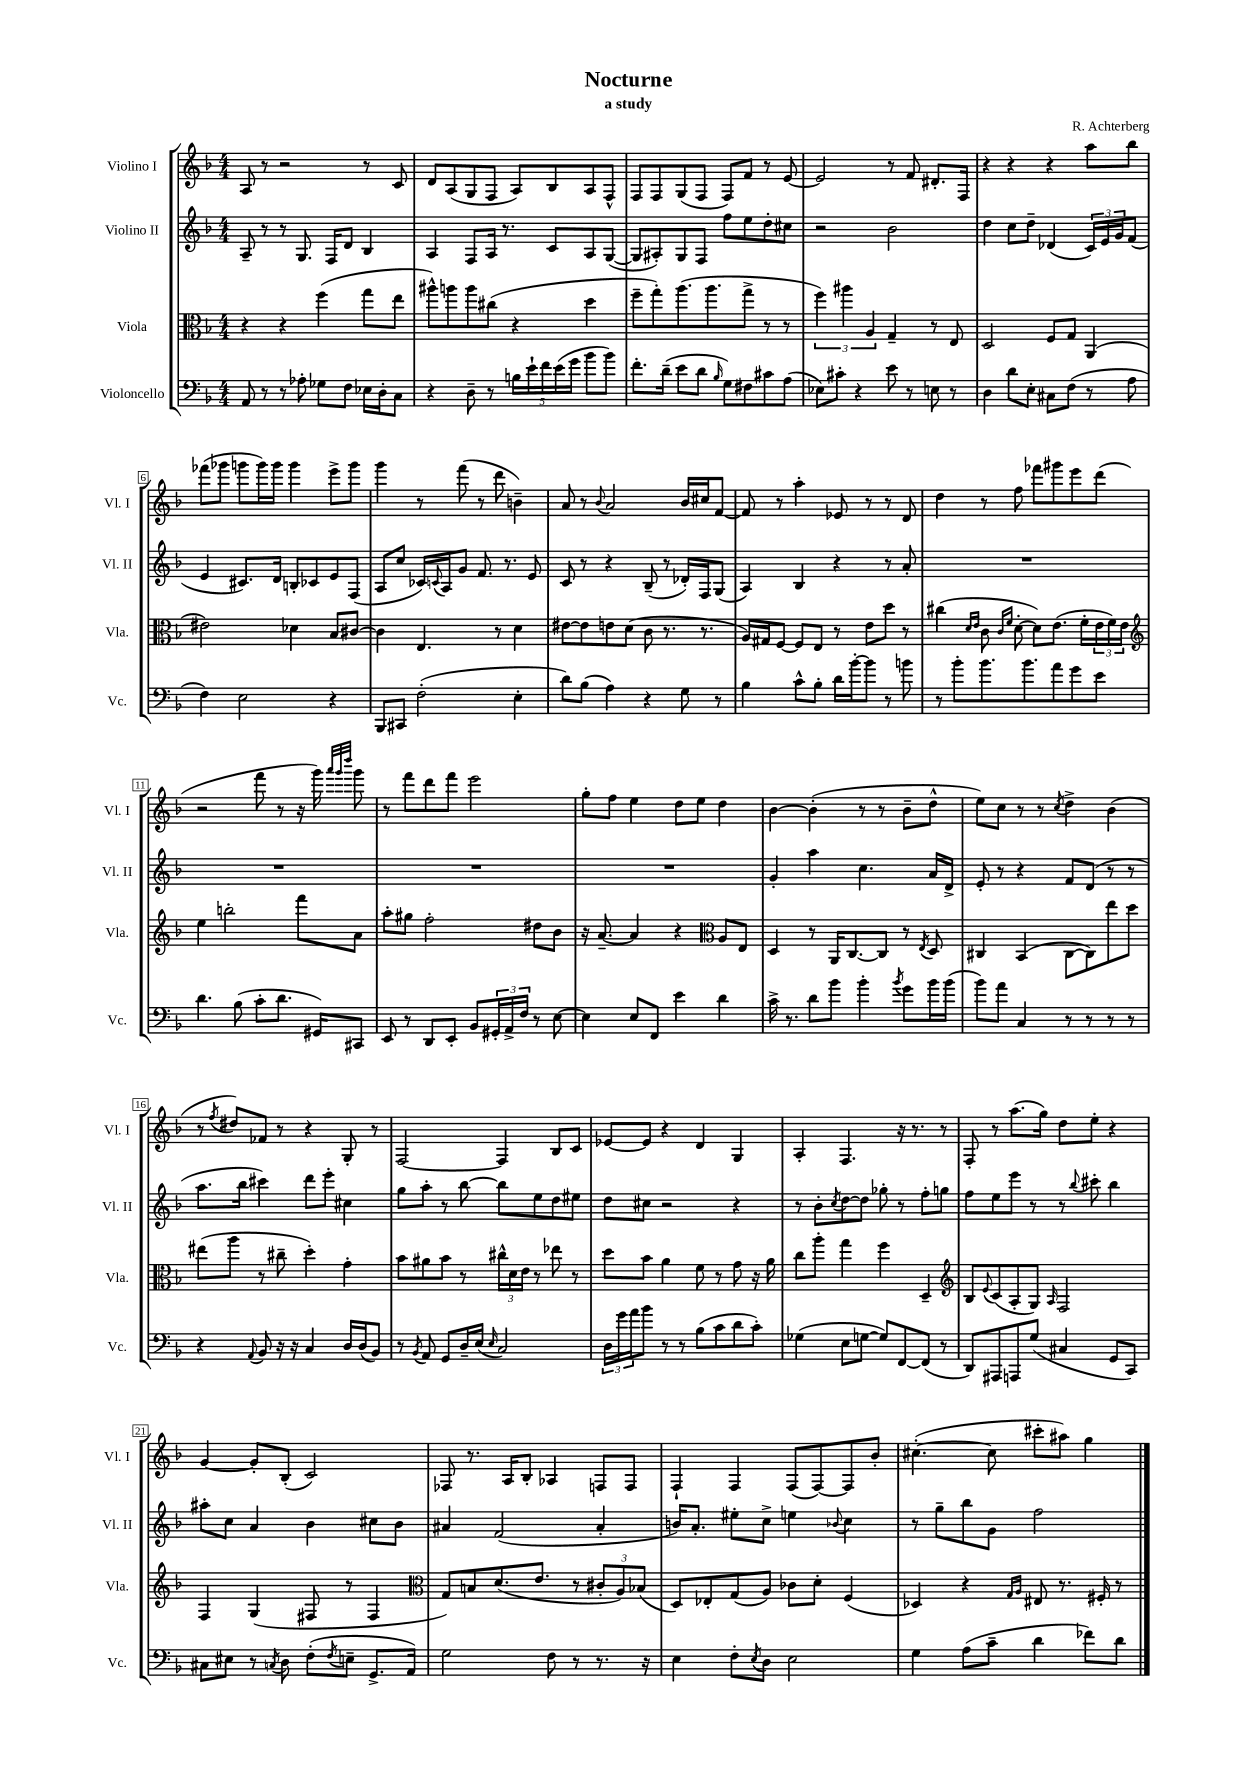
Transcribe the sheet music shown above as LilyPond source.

\header { title = "Nocturne" composer = "R. Achterberg" subtitle = "a study" }
<<
\new StaffGroup <<
\new Staff = "s0" \with { instrumentName = "Violino I" shortInstrumentName = "Vl. I" } {
    \clef treble \key f \major \numericTimeSignature \time 4/4
    a8 r8 r2 r8 c'8 |
    d'8 a8( g8 f8 a8) bes8 a8 f8-^ |
    f8 f8 g8( f8 f8) f'8 r8 e'8~ |
    e'2 r8 f'8 dis'8.-. f16 |
    r4 r4 r4 a''8 bes''8 |
    fes'''8( ges'''8 g'''8 g'''16) g'''16 g'''4 e'''8-> g'''8 |
    g'''4 r8 f'''8( r8 d'''8 b'4--) |
    a'8 r8 \appoggiatura { bes'8 } a'2 bes'16 cis''16 f'8~ |
    f'8 r8 a''4-. ees'8 r8 r8 d'8 |
    d''4 r8 f''8 fes'''8 gis'''8 e'''8 d'''8( |
    r2 f'''8 r8 r16 g'''16) \grace { a'''32 g'''32 d''''32 } g'''8 |
    r8 f'''8 d'''8 f'''8 e'''2 |
    g''8-. f''8 e''4 d''8 e''8 d''4 |
    bes'4~ bes'4-.( r8 r8 bes'8-- d''8-^ |
    e''8) c''8 r8 r8 \acciaccatura { c''8 } d''4-> bes'4( |
    r8 \acciaccatura { f''8 } dis''8) fes'8 r8 r4 g8-. r8 |
    f2~ f4 bes8 c'8 |
    ees'8~ ees'8 r4 d'4 g4 |
    a4-. f4. r16 r8. r8 |
    f8-. r8 a''8.( g''16) d''8 e''8-. r4 |
    g'4~ g'8-. bes8-.( c'2) |
    fes8 r8. a16 bes8-. aes4 f8 f8 |
    f4-! f4 f8( f8~) f8 bes'8-. |
    cis''4.~-.( cis''8 cis'''8-. ais''8) g''4 \bar "|." |
}
\new Staff = "s1" \with { instrumentName = "Violino II" shortInstrumentName = "Vl. II" } {
    \clef treble \key f \major \numericTimeSignature \time 4/4
    a8-- r8 r8 g8. f16 d'8 bes4 |
    a4 f8 a16 r8. c'8 a8 g8~( |
    g8 ais8-.) g8 f8 f''8 e''8 d''8-. cis''8 |
    r2 bes'2 |
    d''4 c''8 d''8-- des'4( \tuplet 3/2 { c'16) e'16 g'16 } f'8( |
    e'4 cis'8.) d'16 b8-. ces'8 e'8 f8( |
    a8 c''8 ces'16) \appoggiatura { c'8 } a16 g'8 f'8. r8. e'8 |
    c'8 r8 r4 bes8--( r8 des'16-.) f16 g8( |
    a4) bes4 r4 r8 a'8-. |
    R1 |
    R1 |
    R1 |
    R1 |
    g'4-. a''4 c''4. a'16 d'16-> |
    e'8-. r8 r4 f'8 d'8( r8 r8 |
    a''8. bes''16 cis'''4) d'''8 e'''8-. cis''4 |
    g''8 a''8-. r8 bes''8~ bes''8 e''8 d''8 eis''8 |
    d''8 cis''8 r2 r4 |
    r8 bes'8-. \acciaccatura { c''8 } d''8~ d''8 ges''8-. r8 f''8-. g''8 |
    f''8 e''8 e'''8 r8 r8 \appoggiatura { bes''8 } cis'''8-. bes''4 |
    ais''8-. c''8 a'4 bes'4 cis''8 bes'8 |
    ais'4 f'2( ais'4-. |
    b'16) a'8.-. eis''8-. c''8-> e''4 \appoggiatura { bes'8 } c''4 |
    r8 g''8-- bes''8 g'8 f''2 \bar "|." |
}
\new Staff = "s2" \with { instrumentName = "Viola" shortInstrumentName = "Vla." } {
    \clef alto \key f \major \numericTimeSignature \time 4/4
    r4 r4 f''4( g''8 e''8 |
    ais''8-^) a''8 a''8 cis''8( r4 d''4 |
    f''8-- g''8-.) a''8.( a''8. g''8-> r8 r8 |
    \tuplet 3/2 { f''4) ais''4 a4 } g4-- r8 e8 |
    d2 f8 g8 a,4( |
    eis'2) des'4 bes8 cis'8~ |
    cis'4 e4. r8 d'4 |
    eis'8~ eis'8 e'8 d'8( c'8 r8. r8. |
    a16) gis16 f8~ f8 e8 r8 e'8 d''8 r8 |
    cis''4( \grace { d'16 e'16 } c'8 \grace { c'16 f'16 } d'8~-. d'8) e'8.( f'16-. \tuplet 3/2 { e'16 f'16) e'16 } |
    \clef treble e''4 b''2-. f'''8 a'8 |
    a''8-. gis''8 f''2-. dis''8 bes'8 |
    r16 a'8.~-- a'4 r4 \clef alto a8 e8 |
    d4 r8 a,16 c8.~ c8 r8 \acciaccatura { e8 } d8 |
    cis4 bes,4( cis8~ cis8) e''8 d''8 |
    eis''8( a''8 r8 cis''8-- d''4-.) g'4-. |
    bes'8 ais'8 bes'8 r8 \tuplet 3/2 { cis''16-^ d'16 e'16 } r8 ees''8 r8 |
    d''8 bes'8 a'4 f'8 r8 g'8 r16 a'16 |
    c''8 a''8-. g''4 f''4 d4-- |
    \clef treble bes8 \appoggiatura { e'8 } c'8( a8-. g8) \grace { a16 } f2 |
    f4 g4( fis8 r8 fis4 |
    \clef alto g8) b8 d'8.( e'8. r8 \tuplet 3/2 { cis'8-. a8) bes8( } |
    d8) ees8-. g8( a8) ces'8 d'8-. f4( |
    des4) r4 \grace { g16 a16 } eis8 r8. fis16-. r8 \bar "|." |
}
\new Staff = "s3" \with { instrumentName = "Violoncello" shortInstrumentName = "Vc." } {
    \clef bass \key f \major \numericTimeSignature \time 4/4
    a,8 r8 r8 aes8-. ges8 f8 ees16 d16-. c8 |
    r4 d8-- r8 \tuplet 5/4 { b16 e'16-! f'16 e'16( g'16 } bes'8 bes'8) |
    f'8.-. d'16--( e'8 d'8 \grace { bes16 } g8) fis8 cis'8 a8( |
    ees8) cis'8-. r4 e'8 r8 e8 r8 |
    d4 d'8 e8-. cis8 f8( r8 a8 |
    f4) e2 r4 |
    bes,,8 cis,8 f2-.( e4-. |
    d'8) bes8( a4) r4 g8 r8 |
    bes4 c'8-^ bes8-. d'16 bes'16~-. bes'8 r8 b'8 |
    r8 bes'8-. bes'8. bes'8. a'8 g'8 e'8 |
    d'4. bes8( c'8-. d'8. gis,16) cis,8 |
    e,8 r8 d,8 e,8-. bes,8 \tuplet 3/2 { gis,16-. a,16-> f16 } r8 e8~ |
    e4 e8 f,8 e'4 d'4 |
    c'16-> r8. d'8 bes'8 bes'4-. \acciaccatura { bes'8 } g'8 bes'16 bes'16( |
    bes'8) a'8 c4 r8 r8 r8 r8 |
    r4 \appoggiatura { a,8 } bes,8 r16 r16 c4 d16 d16( bes,8) |
    r8 \acciaccatura { bes,8 } a,8 g,8 d16-- e16( \grace { e16 } c2) |
    \tuplet 3/2 { d16 g'16 a'16 } bes'8 r8 r8 bes8( c'8 d'8 c'8-.) |
    ges4( e8 g8~ g8) f,8~ f,8( r8 |
    d,8) ais,,8 a,,8 g8( cis4 g,8 c,8) |
    cis8 eis8 r8 \acciaccatura { c8 } d8 f8-.( \acciaccatura { f8 } e8-- g,8.-> a,16) |
    g2 f8 r8 r8. r16 |
    e4 f8-. \acciaccatura { e8 } d8 e2 |
    g4 a8( c'8-- d'4 fes'8) d'8 \bar "|." |
}
>>
>>
\layout { \context { \Score \override BarNumber.stencil = #(make-stencil-boxer 0.1 0.3 ly:text-interface::print) } }
